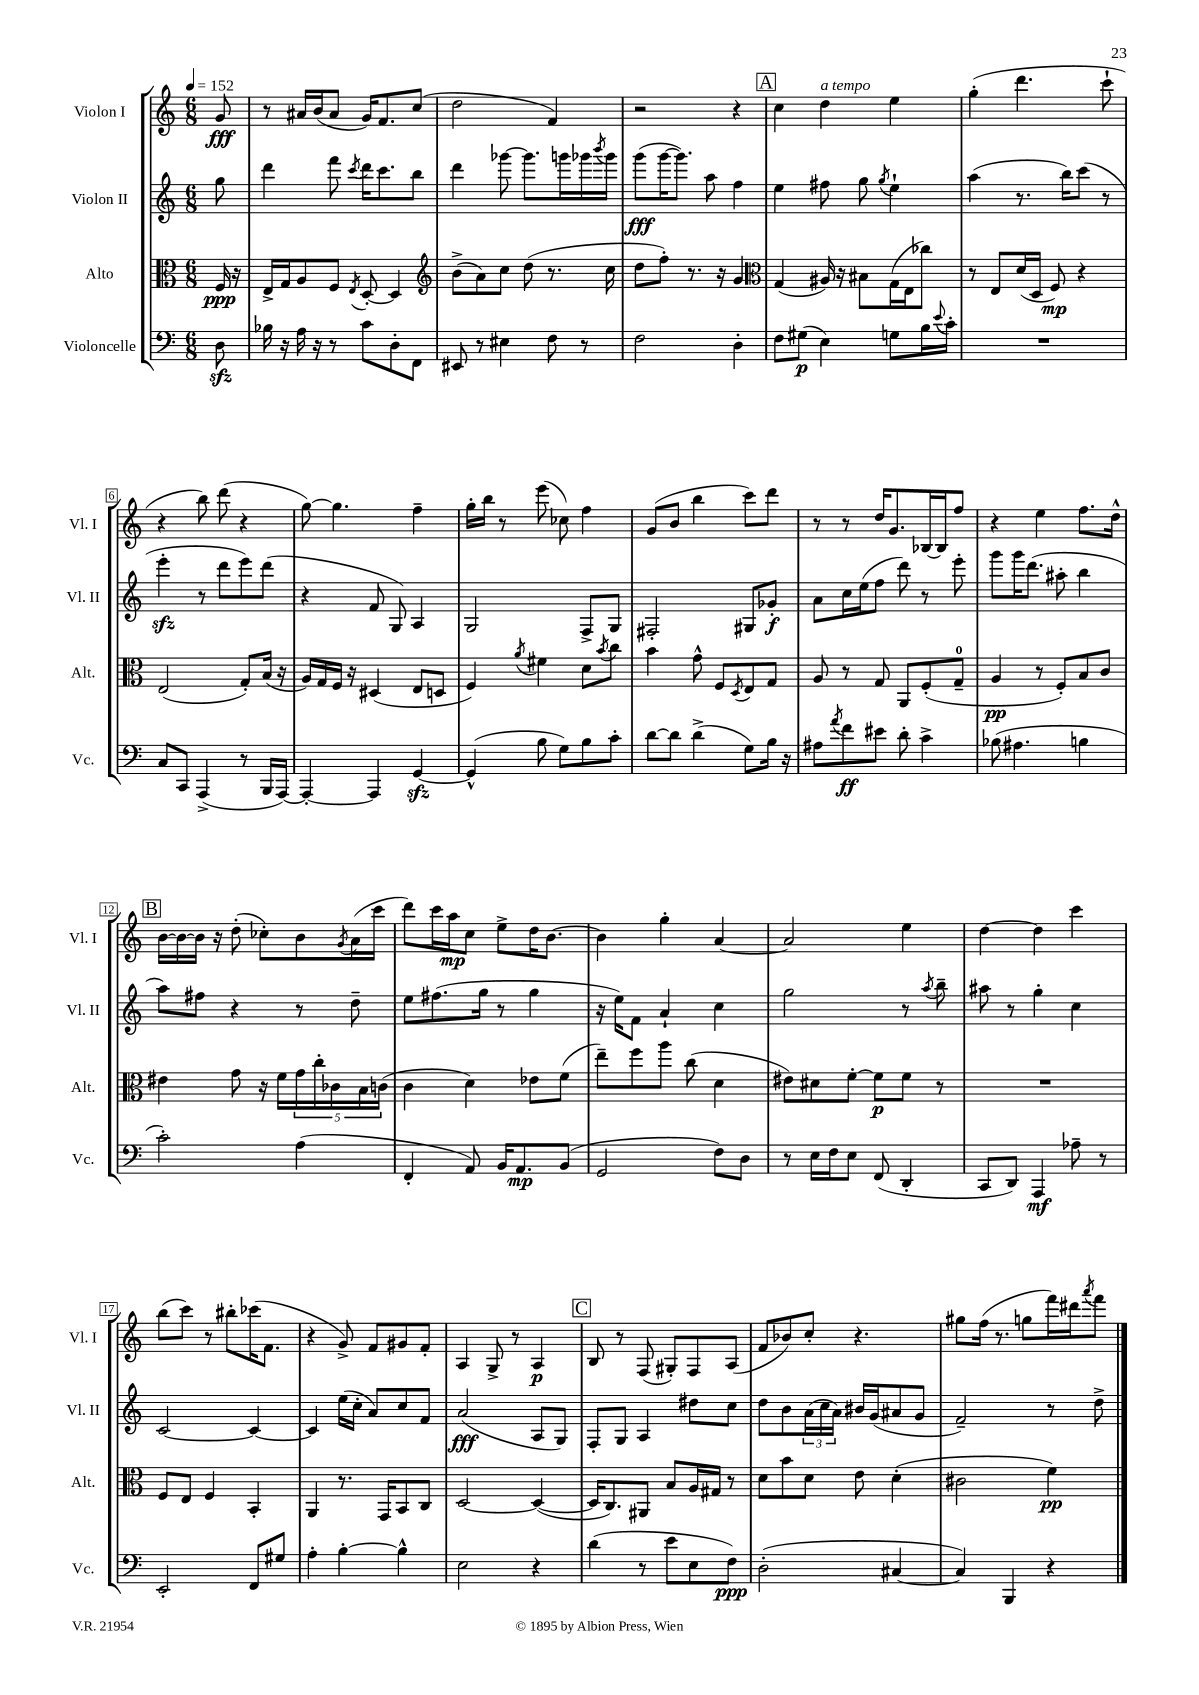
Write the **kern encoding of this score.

**kern	**kern	**kern	**kern
*staff4	*staff3	*staff2	*staff1
*clefF4	*clefC3	*clefG2	*clefG2
*k[]	*k[]	*k[]	*k[]
*M6/8	*M6/8	*M6/8	*M6/8
*MM152	*MM152	*MM152	*MM152
8D\	16F/	8gg\	8g/
.	16r	.	.
=	=	=	=
16B-\	16E^/LL	4ddd\	8r
16r	16G/J	.	.
16A\	8A/	.	16a#/LL
16r	.	.	(16b/J
8r	8F/J	8fff\	8a#/J
.	8qE/	8qccc/	.
8c\L	[8D'/	16ddd\LK	16g/LK)
.	.	8.ccc\	8.f/
8D'\	4D/]	.	.
8FF\J	.	8bb\J	(8cc/J
=	=	=	=
*	*clefG2	*	*
8EE#/	(8b^\L	4ddd\	2dd\
8r	8a\)	.	.
4E#\	8cc\J	[8ggg-\	.
.	(8dd\	8.ggg-\]L	.
8F\	8.r	.	4f/)
.	.	16ggg\L	.
8r	.	16ggg-\	.
.	.	8qbbb/	.
.	16cc\	16ggg-\JJ	.
=	=	=	=
2F\	8dd\L	(8ggg\L	2r
.	8ff'\J)	[16ggg\K	.
.	.	8.ggg\]J)	.
.	8.r	.	.
.	.	8aa\	.
.	16r	.	.
4D'\	4g/	4ff\	4r
=	=	=	=
*	*clefC3	*	*
8F\L	(4G/	4ee\	4cc\
(8G#\J	.	.	.
4E\)	16A#/)	8ff#\	4dd\
.	16r	.	.
.	8B#\L	8gg\	.
.	.	8qgg/	.
8G\L	(16G\L	4ee`\	4ee\
.	16E\J	.	.
16B\L	8cc-\J)	.	.
8qqe/	.	.	.
16c'\JJ	.	.	.
=	=	=	=
2.r	8r	(4aa\	(4gg'\
.	8E/L	.	.
.	(16d/L	8.r	4.ddd\
.	16D/JJ	.	.
.	8F/)	.	.
.	.	16bb\LK)	.
.	4r	(8ccc\J	.
.	.	8r	8ccc`\
=	=	=	=
8C/L	(2E/	4eee'\	4r
8CC/J	.	.	.
(4AAA^/	.	8r	8bb\)
.	.	8ddd\L	(8ddd\
8r	8G'/L)	8eee\)	4r
16BBB/LL	(16B/Jk	(8ddd\J	.
[16AAA/JJ)	16r	.	.
=	=	=	=
4AAA'/_	16A/LL)	4r	[8gg\)
.	16G/	.	.
.	16F/JJ	.	4.gg\]
.	16r	.	.
4AAA/]	(4D#/	8f/	.
.	.	8G/)	.
[4GG/	8E/L	4A/	4ff~\
.	8D/J	.	.
=	=	=	=
(4GG^^/]	4F/)	2G/	16gg'\LL
.	.	.	16bb\JJ
.	.	.	8r
.	8qa/	.	.
8B\	4f#\	.	(8eee\
8G\L)	.	.	8cc-\)
8B\	8d\L	8F^/L	4ff\
.	8qb/	.	.
8c'\J	8cc\J	8G/J	.
=	=	=	=
[8d\L	4b\	2F#'/	(8g/L
8d\]J	.	.	8b/J
(4d^\	8g^^\	.	4bb\
.	8F/L	.	.
.	8qD/	.	.
8G\L)	8E/	8G#/L	8ccc\L)
16B\Jk	8G/J	8g-'/J	8ddd\J
16r	.	.	.
=	=	=	=
8A#\L	8A/	8a\L	8r
8qa/	.	.	.
8f\	8r	16cc\L	8r
.	.	(16ee\J	.
8e#\J	8G/	8ff\J	16dd/LK
.	.	.	8.g/
8d'\	8AA/L	8ddd\)	.
4c^\	(8F'/	8r	[16B-/L
.	.	.	16B-/]J
.	8G~/J	8eee'\	8ff/J
=	=	=	=
(8B-\	4A/	8ggg\L	4r
4.A#\	.	16ggg\K	.
.	.	(8.ddd\J	.
.	8r	.	4ee\
.	8F'/L)	8aa#'\	.
4B\	8B/	4bb\	8.ff\L
.	8c/J	.	.
.	.	.	16dd^^\Jk
=	=	=	=
2c'\)	4e#\	8aa\L)	[16b\LL
.	.	.	16b\_
.	.	8ff#\J	16b\]JJ
.	.	.	16r
.	8g\	4r	(8dd'\
.	16r	.	8cc-'\L)
.	16f\LL	.	.
(4A\	20g\	8r	8b\
.	20cc'\	.	.
.	20c-\	.	.
.	.	.	8qg/
.	.	8dd~\	(16a\L
.	20B\	.	.
.	.	.	16ccc\JJ
.	(20c\JJ	.	.
=	=	=	=
4FF'/	4c\	8ee\L	8ddd\L)
.	.	(8.ff#\	16ccc\L
.	.	.	16aa\J
8AA/)	4d\)	.	8cc\J
.	.	16gg\Jk	.
16BB/LK	.	8r	8ee^\L
8.AA/	.	.	.
.	8e-\L	4gg\	16dd\K
.	.	.	[8.b\J
(8BB/J	(8f\J	.	.
=	=	=	=
2GG/	8ee~\L)	16r	4b\]
.	.	16ee\LK)	.
.	8ff\	8f\J	.
.	8aa\J	4a`/	4gg'\
.	(8cc\	.	.
8F\L)	4d\	4cc\	[4a/
8D\J	.	.	.
=	=	=	=
8r	8e#\L)	2gg\	2a/]
16E\LL	8d#\	.	.
16F\J	.	.	.
8E\J	[8f'\J	.	.
(8FF/	8f\]L	.	.
4DD'/	8f\J	8r	4ee\
.	.	8qaa/	.
.	8r	8bb~\	.
=	=	=	=
8CC/L	2.r	8aa#\	[4dd\
8DD/J)	.	8r	.
4AAA/	.	4gg'\	4dd\]
8A-~\	.	4cc\	4ccc\
8r	.	.	.
=	=	=	=
2EE'/	8F/L	[2c/	(8bb\L
.	8E/J	.	8ccc\J)
.	4F/	.	8r
.	.	.	8bb#'\L
8FF/L	4BB'/	4c/_	(16ccc-\K
.	.	.	8.f\J
8G#/J	.	.	.
=	=	=	=
4A'\	4AA/	4c/]	4r
[4B'\	8.r	(16ee\LL	8g^/)
.	.	16cc'\JJ	.
.	.	8a/L)	8f/L
.	16GG/LK	.	.
4B^^\]	8BB/	8cc/	8g#/
.	8C/J	8f/J	8f'/J
=	=	=	=
2E\	[2D/	(2a/	4A/
.	.	.	8G^/
.	.	.	8r
4r	(4D/_	8A/L	4A/
.	.	8G/J)	.
=	=	=	=
(4d\	16D/]LK	8F'/L	8B/
.	8.C/)	.	.
.	.	8G/J	8r
8r	8AA#/J	4A/	(8F/
8e\L	8B/L	.	8G#'/L)
8E\	16A/L	8dd#\L	8F/
.	16G#/JJ	.	.
8F\J)	8r	8cc\J	(8A/J
=	=	=	=
(2D'\	8d\L	8dd\L	8f/L
.	8b\	8b\	8b-/)
.	8d\J	(24a\L	8cc'/J
.	.	24cc\	.
.	.	24a\JJ)	.
.	8e\	16b#/LL	4.r
.	.	(16g/J	.
[4C#/	(4d'\	8a#/	.
.	.	8g/J	.
=	=	=	=
4C#/])	2c#\	2f~/)	8gg#\L
.	.	.	(16ff\Jk
.	.	.	8.r
4BBB/	.	.	.
.	.	.	8gg\L
4r	4f\)	8r	16fff\L)
.	.	.	16ddd#\J
.	.	.	8qaaa/
.	.	8dd^\	8fff\J
==	==	==	==
*-	*-	*-	*-
